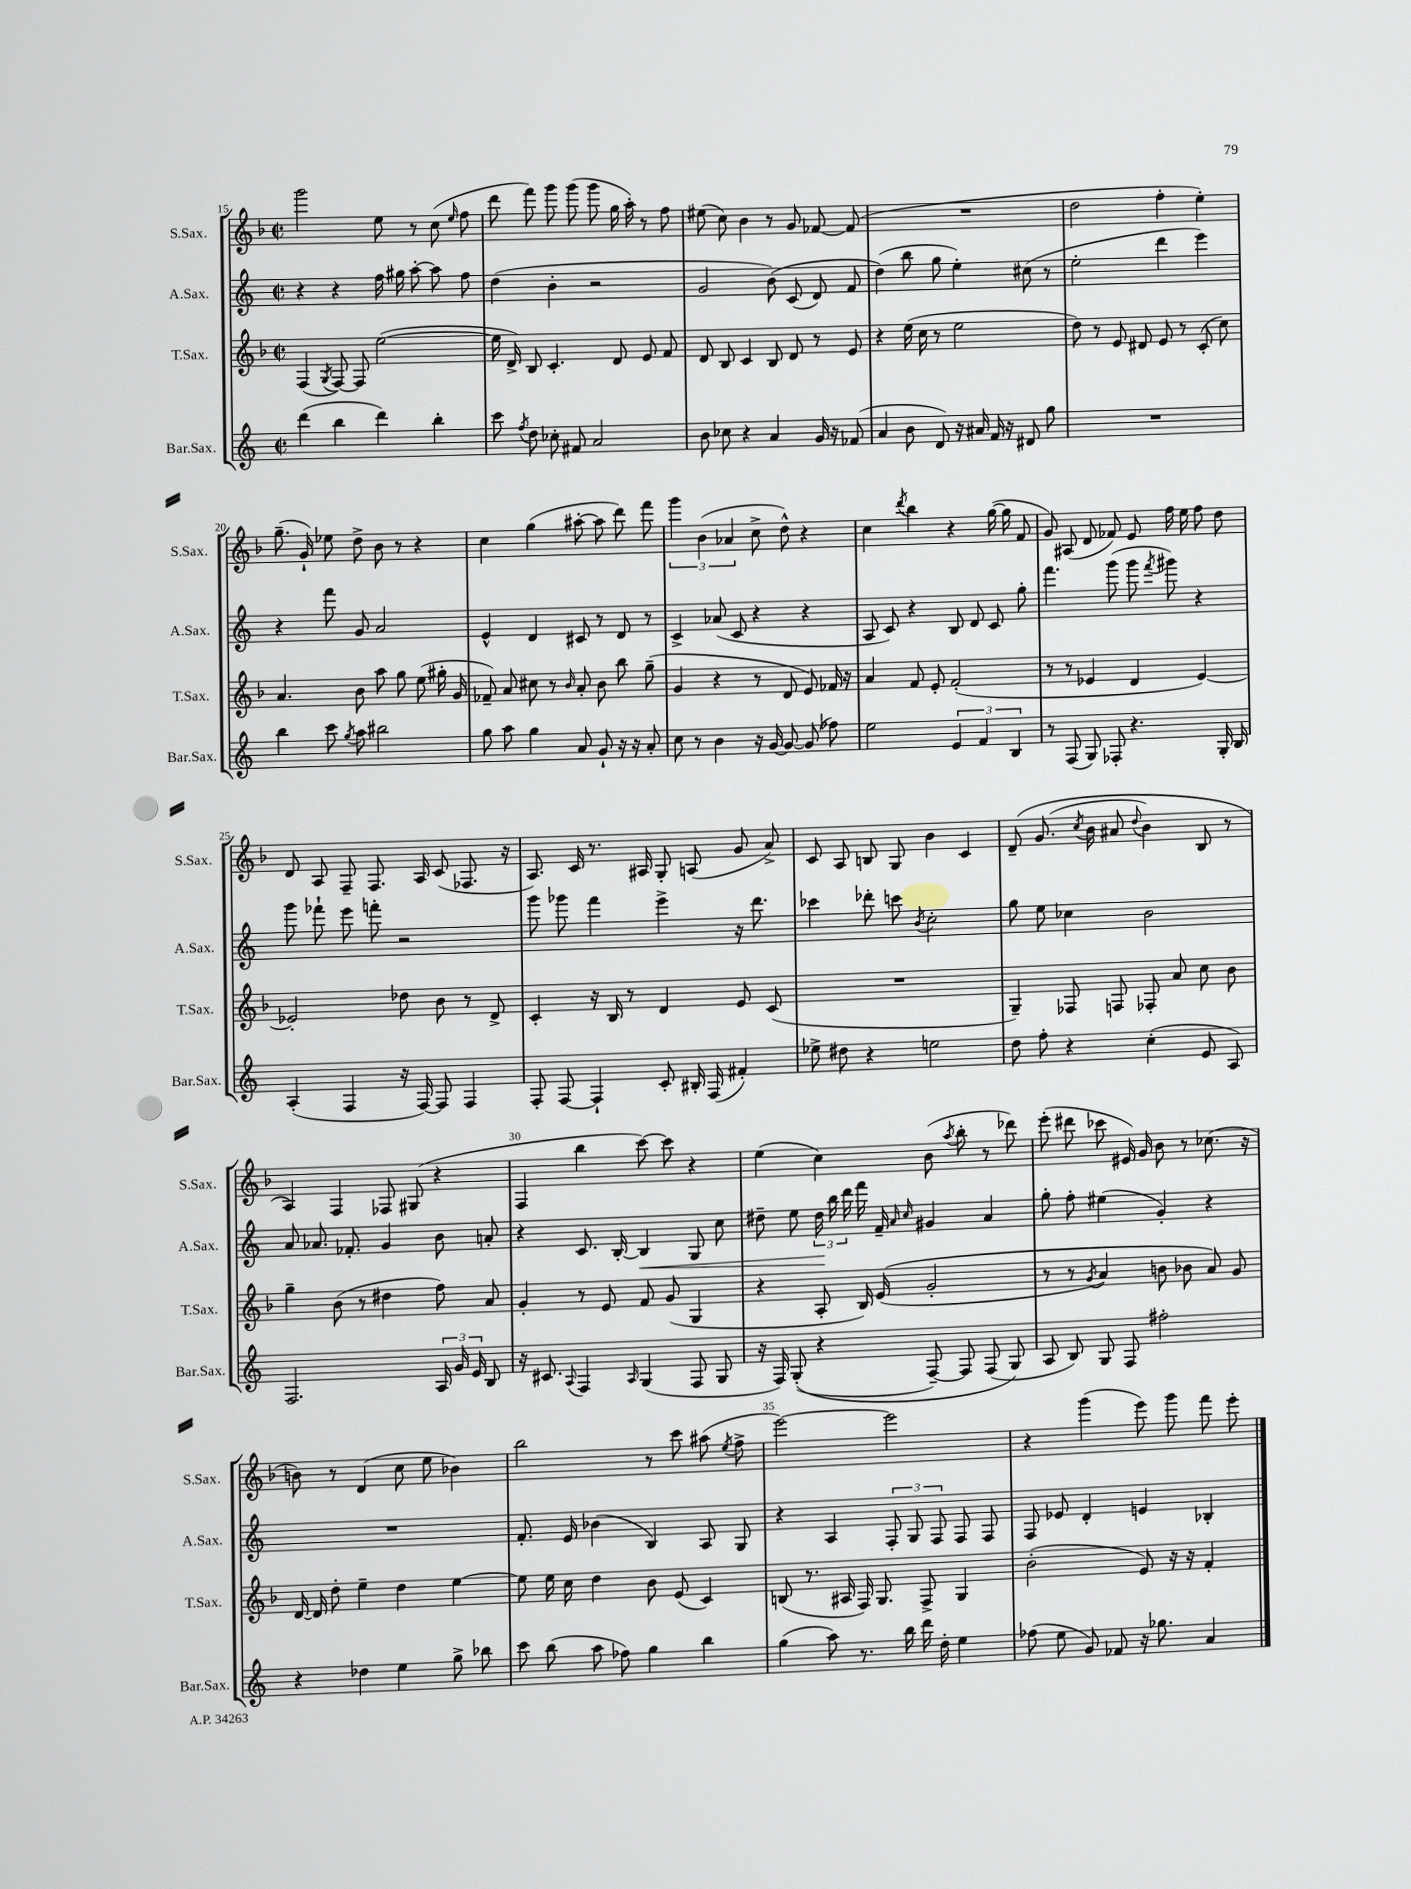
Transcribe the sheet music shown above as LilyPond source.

<<
\new StaffGroup <<
\new Staff = "s0" \with { instrumentName = "S.Sax." shortInstrumentName = "S.Sax." } {
    \clef treble \key f \major \defaultTimeSignature \time 2/2
    \autoBeamOff g'''2 e''8 r8 c''8( \grace { e''16 } f''8 |
    d'''8 f'''8) g'''8 g'''8( g'''8 g''16 a''16-.) r8 f''8 |
    eis''8( c''8) bes'4 r8 g'8 fes'8~ fes'8( |
    R1 |
    d''2 f''4-. e''4-.) |
    g''8.--( g'16-!) ees''8 d''8-> bes'8 r8 r4 |
    c''4 g''4( ais''8~-. ais''8 d'''8) f'''8 |
    \tuplet 3/2 { g'''4 bes'4( aes'4 } c''8-> d''8-^) r4 |
    c''4 \acciaccatura { d'''8 } bes''4 r4 g''16~( g''16 f'8 |
    g'8) ais8( d'8 fes'8) e'8 f''16 e''16 f''8 d''8 |
    d'8 a8 f8-- f8. a16 c'8( fes8. r16 |
    a8.) c'16 r8. ais16 g8-. a8( g'8 a'8->) |
    c'8 a8 b8 g8 bes'4 c'4 |
    d'8--\( g'8.( \acciaccatura { c''8 } bes'16 ais'8 \appoggiatura { d''8 } bes'4) bes8 r8 |
    a4\) f4 fes8 gis8( r4 |
    f4 bes''4 c'''8~) c'''8 r4 |
    e''4( c''4) bes'8( \acciaccatura { a''8 } bes''8-. r8 des'''8) |
    e'''8-.( dis'''8 ces'''8 eis'16) g'16 bes'8 r8 ces''8.( r16 |
    b'8) r8 d'4( c''8 e''8 bes'4) |
    bes''2 r8 c'''8 ais''8( \acciaccatura { e''8 } f''8-> |
    e'''2~) e'''2 |
    r4 g'''4( e'''8) g'''8 f'''8 e'''8-. \bar "|." |
}
\new Staff = "s1" \with { instrumentName = "A.Sax." shortInstrumentName = "A.Sax." } {
    \clef treble \key c \major \defaultTimeSignature \time 2/2
    \autoBeamOff r4 r4 f''16 gis''16 a''8~-. a''8 f''8 |
    d''4( b'4-. r2 |
    g'2 b'8)\( c'8( d'8) f'8 |
    d''4(\) b''8 g''8 e''4-.) cis''8( r8 |
    e''2-. d'''4 e'''4) |
    r4 f'''8 g'8 a'2 |
    e'4-^ d'4 cis'8 r8 d'8 r8 |
    c'4-> aes'8( c'8 r4 r4 |
    a8 c'8) r4 b8 d'8 c'8 g''8-. |
    f'''4. g'''8( g'''8 \acciaccatura { f'''8 } gis'''8) r4 |
    g'''8 fes'''8-! e'''8 f'''8-. r2 |
    g'''8 ges'''8 f'''4 e'''4-> r16 d'''8. |
    ces'''4 des'''8-. c'''8 \acciaccatura { b'8 } c''2-. |
    g''8 e''8 ces''4 b'2 |
    a'8 aes'8. fes'8.-. g'4 b'8 a'8-. |
    r4 c'8. b16~-. b4\< g8 c''8 |
    dis''8-- e''8 \tuplet 3/2 { dis''16\! b''16 d'''16 } f'''16 f'16-- \grace { a'16 c''16 } gis'4 a'4 |
    g''8-. f''8-. eis''4( g'4-.) r4 |
    R1 |
    f'8.-. e'16 bes'4( b4) a8 g8 |
    r4 a4 \tuplet 3/2 { f8-. g8 f8 } f8 f8 |
    f8 ees'8 d'4-. e'4 bes4-. \bar "|." |
}
\new Staff = "s2" \with { instrumentName = "T.Sax." shortInstrumentName = "T.Sax." } {
    \clef treble \key f \major \defaultTimeSignature \time 2/2
    \autoBeamOff f4( \acciaccatura { g8 } f8~) f8 e''2~( |
    e''16 d'16->) bes8 c'4.-. d'8 e'8 f'8 |
    d'8 bes8 c'4 bes8 d'8 r8 e'8 |
    r4 e''16( c''16 r8 e''2 |
    d''8) r8 e'8 dis'8 e'8 r8 c'8-.( c''8) |
    a'4. bes'8 a''8 g''8 e''8( gis''16-. g'16 |
    fes'8--) a'8 cis''8 r8 \grace { bes'16 } a'8-. bes'8 bes''8 g''8--( |
    g'4 r4 r8 d'8 e'8) fes'16 r16 |
    a'4 f'8 e'8-. f'2-.( |
    r8 r8 ees'4 d'4 ees'4~) |
    ees'2-. des''8 bes'8 r8 d'8-> |
    c'4-. r16 bes16 r8 d'4 e'8 c'8( |
    R1 |
    g4--) fes8 f8 fes8-. a'8 c''8 bes'8 |
    g''4-- bes'8( r8 dis''4 f''8) a'8 |
    g'4-. r8 e'8 f'8 g'8( g4 |
    r4 a8-. bes16) e'16(\( g'2-. |
    r8 r8 \acciaccatura { g'8 } a'4) b'8 bes'8 a'8\) g'8 |
    d'16~ d'16 d''8-. e''4-- d''4 e''4~ |
    e''8 e''16 c''16 d''4 bes'8 e'8( c'4) |
    b8( r8. ais16 f16) g8. f8-> g4 |
    bes'2-.( e'8) r16 r16 f'4-. \bar "|." |
}
\new Staff = "s3" \with { instrumentName = "Bar.Sax." shortInstrumentName = "Bar.Sax." } {
    \clef treble \key c \major \defaultTimeSignature \time 2/2
    \autoBeamOff d'''4( b''4 d'''4) b''4-. |
    c'''8 \acciaccatura { f''8 } d''8 ces''8-. fis'8 a'2 |
    b'8 ces''8 r4 a'4 g'16 r16 fes'8( |
    a'4 b'8 d'8) r16 ais'16 f'16 r16 dis'8 g''8 |
    R1 |
    b''4 c'''8 \acciaccatura { g''8 } a''8 bis''2 |
    g''8 a''8 g''4 a'8 g'8-! r16 r16 a'8-. |
    c''8 r8 b'4 r16 g'16~ g'8~ g'8( fes''8) |
    e''2 \tuplet 3/2 { e'4 f'4 b4 } |
    r8 f8( g8) fes8-. r4. g16-. b16 |
    a4-.( f4 r16 f16~) f8 f4 |
    f8-. f8~ f4-! c'8-. bis16-. f16( fis'4-.) |
    ees''8-> dis''8 r4 e''2 |
    d''8 f''8-. r4 c''4-.( e'8 a8) |
    f2. \tuplet 3/2 { a16 g'16 e'16 } b8 |
    r16 cis'8. \appoggiatura { a8 } f4 \grace { a16 } g4( f8 g8 |
    r16 f16) g8-.(\( r4 f8~--) f8 f8( g8\) |
    a8 b8) g8 f8 fis''2-. |
    r4 des''4 e''4 g''8-> bes''8 |
    c'''8 b''8( a''8 fes''8) g''4 b''4 |
    g''4( a''8) r8. b''16 d'''16 d''16-. e''4 |
    fes''8( e''8 g'8) fes'8 r16 ges''8. a'4 \bar "|." |
}
>>
>>
\layout { \context { \Score currentBarNumber = #15 \override BarNumber.break-visibility = ##(#f #t #t) barNumberVisibility = #(every-nth-bar-number-visible 5) } }
